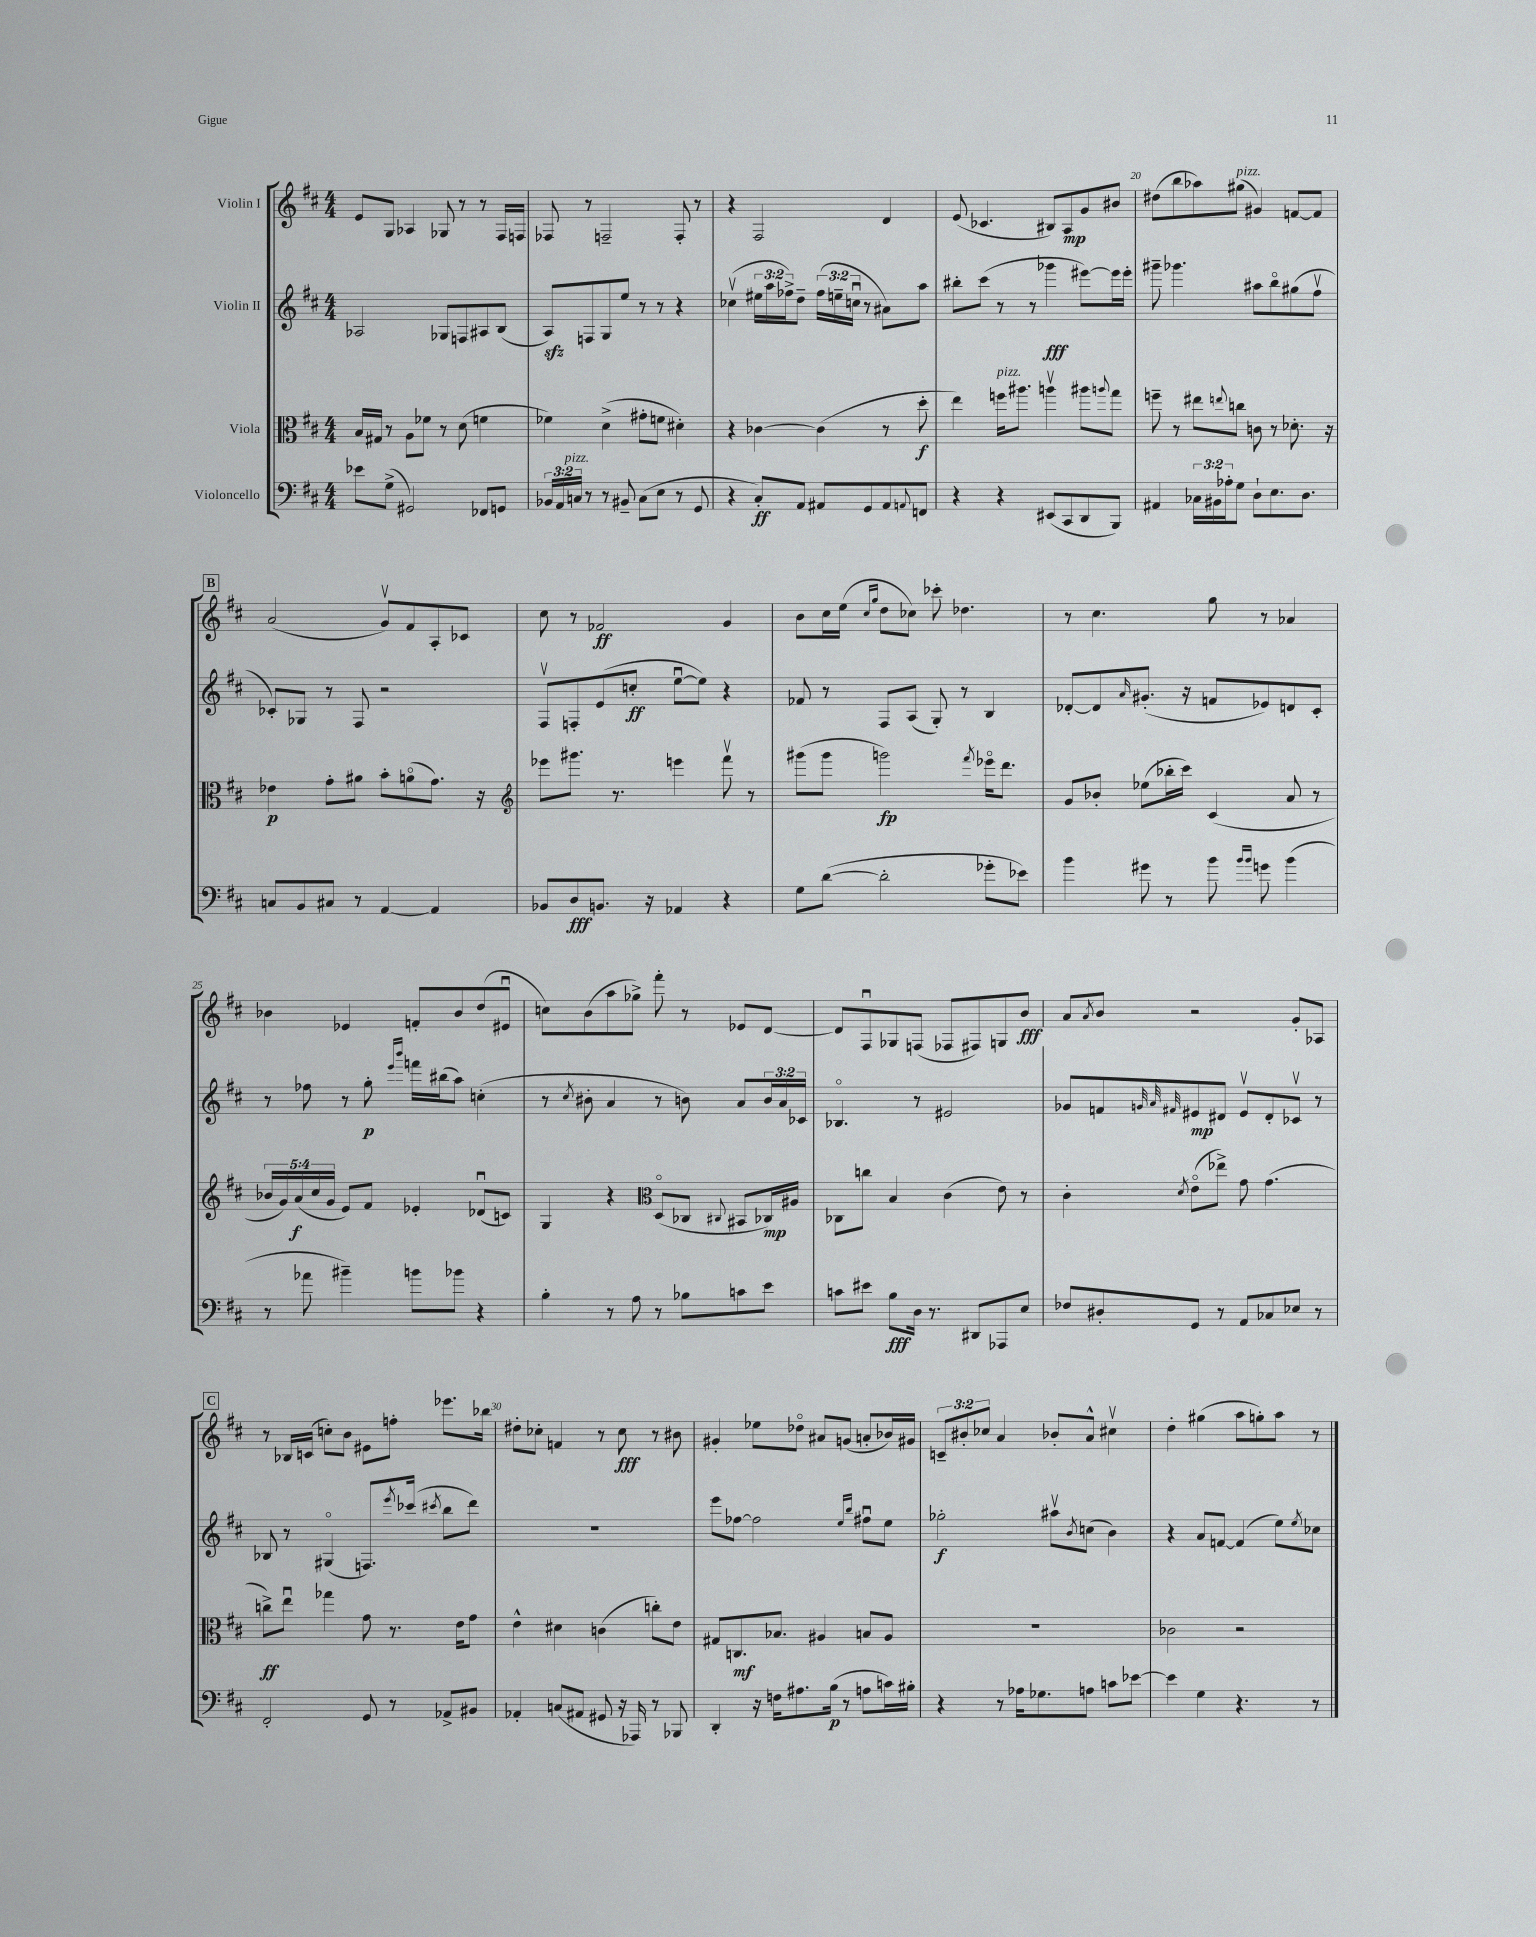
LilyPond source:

<<
\new StaffGroup <<
\new Staff = "s0" \with { instrumentName = "Violin I" } {
    \clef treble \key d \major \numericTimeSignature \time 4/4 \override Staff.TupletNumber.text = #tuplet-number::calc-fraction-text
    e'8 g8 aes4 ges8 r8 r8 fis16 f16 |
    fes8 r8 f2-- f8-. r8 |
    r4 fis2 d'4 |
    e'8( ces'4. bis8) a8\mp g'8 bis'8 |
    dis''8( b''8 aes''8) gis''8^\markup { \italic "pizz." }( gis'4) f'8~ f'8 |
    \mark \markup { \box "B" } a'2( g'8\upbow) fis'8 a8-. ces'8 |
    cis''8 r8 fes'2\ff g'4 |
    b'8 cis''16 e''16( \grace { cis''16 g''16 } d''8 ces''8) ces'''8-. des''4. |
    r8 cis''4. g''8 r8 aes'4 |
    bes'4 ees'4 f'8-. bes'8 d''8( eis'8\downbow |
    c''8) b'8( a''8 ges''8->) fis'''8-. r8 ees'8 d'8~ |
    d'8 fis8\downbow ges8 f8( fes8 fis8) g8 b'8\fff |
    a'8 \acciaccatura { a'8 } b'8 r2 g'8-. aes8 |
    \mark \markup { \box "C" } r8 bes16 c'16( c''8-.) b'8 eis'8 f''8-. ees'''8. bes''16 |
    dis''8-. ces''8-. f'4 r8 ces''8\fff r8 bis'8 |
    gis'4-. ees''8 des''8\flageolet ais'8 g'8( a'8-. bes'16) gis'16 |
    \tuplet 3/2 { c'8-- bis'8-. ces''8 } a'4 bes'8-. a'8-^ cis''4\upbow |
    d''4-. gis''4( a''8 g''8-.) a''8 r8 \bar "|." |
}
\new Staff = "s1" \with { instrumentName = "Violin II" } {
    \clef treble \key d \major \numericTimeSignature \time 4/4 \override Staff.TupletNumber.text = #tuplet-number::calc-fraction-text
    aes2 ges8 f8 ais8 b8( |
    a8\sfz) f8 g8 e''8 r8 r8 r4 |
    ces''4\upbow( \tuplet 3/2 { eis''16 a''16 fes''16->) } d''8-- \tuplet 3/2 { fes''16( e''16-- c''16\downbow } r8 ais'8) a''8 |
    bis''8-. cis'''8( r8 r8 ges'''4\fff eis'''8~) eis'''16 eis'''16-. |
    gis'''8-- ges'''4. ais''8 b''8\flageolet gis''8( fis''8\upbow |
    \mark \markup { \box "B" } ces'8-.) ges8 r8 fis8 r2 |
    fis8\upbow f8-. e'8( c''8-.\ff e''8~\downbow e''8) r4 |
    fes'8 r8 fis8 a8( g8-.) r8 b4 |
    des'8~-. des'8 \grace { a'16 } gis'8.-.( r16 f'8 ees'8) d'8 cis'8-. |
    r8 fes''8 r8 g''8-.\p \grace { e'''16 b'''16 } f'''16 bis''16( a''8) c''4-.( |
    r8 \acciaccatura { cis''8 } bis'8-. a'4 r8 b'8) a'8 \tuplet 3/2 { b'16 a'16 ces'16 } |
    bes4.\flageolet r8 eis'2 |
    ges'8 f'8 \grace { g'32 a'32 fis'32 } eis'8\mp dis'8 eis'8\upbow dis'8-. ces'8\upbow r8 |
    \mark \markup { \box "C" } bes8 r8 gis4\flageolet( f8.) \acciaccatura { e'''8 } ces'''16( \acciaccatura { cis'''8 } b''8 d'''8) |
    R1 |
    e'''8 fes''8~ fes''2 \grace { e''16 b''16 } fis''8\downbow e''8 |
    ges''2-.\f ais''8\upbow \acciaccatura { b'8 } c''8( b'4) |
    r4 a'8 f'8~ f'4( e''8) \acciaccatura { e''8 } ces''8 \bar "|." |
}
\new Staff = "s2" \with { instrumentName = "Viola" } {
    \clef alto \key d \major \numericTimeSignature \time 4/4 \override Staff.TupletNumber.text = #tuplet-number::calc-fraction-text
    b16 gis16 r8 a8 fes'8 r8 d'8( f'4 |
    fes'4) d'4->( gis'8-. f'8 dis'4-.) |
    r4 ces'4~ ces'4( r8 d''8-.\f |
    e''4) f''16^\markup { \italic "pizz." } ais''8. a''4\upbow ais''8 \appoggiatura { a''8 } g''8 |
    f''8-- r8 eis''8 \appoggiatura { e''8 } c''8 c'8 r8 des'8.-. r16 |
    \mark \markup { \box "B" } ees'4\p g'8-. ais'8 b'8-. a'8\flageolet( g'8.) r16 |
    \clef treble ees'''8 gis'''8. r8. e'''4 fis'''8\upbow r8 |
    gis'''8( gis'''8 g'''2\fp) \acciaccatura { fis'''8 } ees'''16\flageolet d'''8. |
    g'8 bes'8-. ees''8( bes''16-. cis'''16) cis'4( a'8 r8 |
    \tuplet 5/4 { bes'16 g'16) a'16\f( cis''16 g'16 } e'8) fis'8 ees'4-. des'8\downbow( c'8) |
    g4 r4 \clef alto d8\flageolet( ces8 \appoggiatura { cis8 } bis,8 ces16\mp) ais16 |
    ces8 c''8 b4 cis'4( e'8) r8 |
    cis'4-. \acciaccatura { d'8 } e'8\flageolet( ees''8->) g'8 g'4.( |
    \mark \markup { \box "C" } c''8->\ff) e''8\downbow ges''4 g'8 r8. e'16 g'8 |
    e'4-^ dis'4 c'4( c''8-.) e'8 |
    gis8 c8.\mf bes8. ais4 b8 ais8 |
    R1 |
    ces'2 r2 \bar "|." |
}
\new Staff = "s3" \with { instrumentName = "Violoncello" } {
    \clef bass \key d \major \numericTimeSignature \time 4/4 \override Staff.TupletNumber.text = #tuplet-number::calc-fraction-text
    ees'8 g8->( gis,2) fes,8 g,8 |
    \tuplet 3/2 { bes,16 a,16 c16^\markup { \italic "pizz." } } r8 r8 bis,8-- c8( e8 r8 g,8 |
    r4 cis8-.\ff) a,8 ais,8 g,8 ais,8 \appoggiatura { a,8 } f,8 |
    r4 r4 eis,8( cis,8 d,8 b,,8) |
    ais,4 \tuplet 3/2 { ces16 bis,16 aes16-. } g8 d8-! e8. d8. |
    \mark \markup { \box "B" } c8 b,8 cis8 r8 a,4~ a,4 |
    bes,8 d8\fff b,8. r16 aes,4 r4 |
    g8 d'8~( d'2-. ges'8-. ees'8) |
    b'4 gis'8 r8 b'8 \grace { b'16 b'16 } g'8 b'4( |
    r8 aes'8 bis'4--) b'8 bes'8 r4 |
    b4-. r8 a8 r8 bes8 c'8 e'8 |
    c'8 eis'8 b8\fff d16 r8. dis,8 aes,,8 e8 |
    fes8 dis8-. g,8 r8 a,8 ces8 ees8 r8 |
    \mark \markup { \box "C" } fis,2-. g,8 r8 aes,8-> bis,8 |
    aes,4-. c8( ais,8 gis,8 r16 aes,,16) r8 bes,,8 |
    d,4-. r16 f16 ais8. b16\p( r8 a8 c'16) bis16-. |
    r4 r8 aes16 ges8. a8 c'8 ees'8~ |
    ees'4 g4 r4. r8 \bar "|." |
}
>>
>>
\layout { \context { \Score currentBarNumber = #16 \override BarNumber.break-visibility = ##(#f #t #t) barNumberVisibility = #(every-nth-bar-number-visible 5) } }
